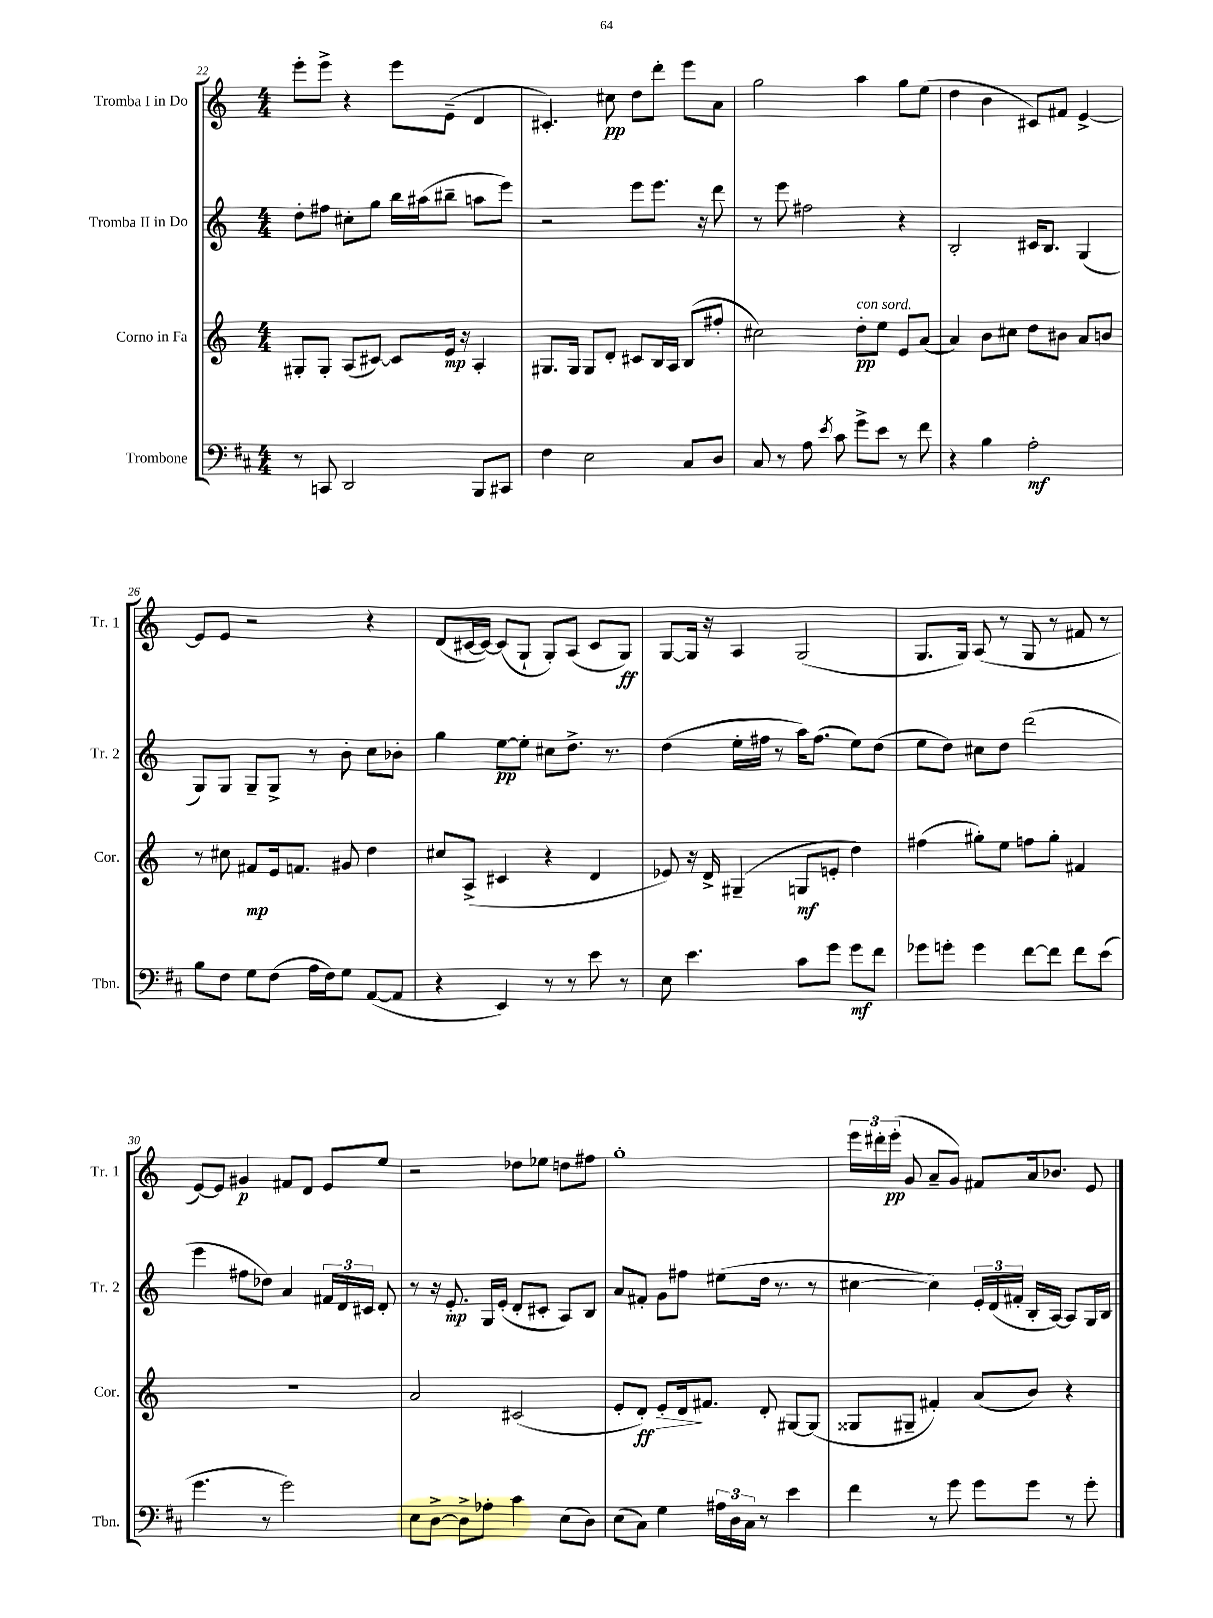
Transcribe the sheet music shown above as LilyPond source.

<<
\new StaffGroup <<
\new Staff = "s0" \with { instrumentName = "Tromba I in Do" shortInstrumentName = "Tr. 1" } {
    \clef treble \key c \major \numericTimeSignature \time 4/4
    \autoBeamOff e'''8[-. e'''8]-> r4 e'''8[ e'8]--( d'4 |
    cis'4.-.) cis''8\pp d''8[ d'''8]-. e'''8[ a'8] |
    g''2 a''4 g''8[ e''8]( |
    d''4 b'4 cis'8[) fis'8] e'4~-> |
    e'8[ e'8] r2 r4 |
    d'8[( cis'16~ cis'16]~) cis'8[( g8]-! g8[-.) a8]( cis'8[ g8]\ff) |
    g8[~ g16] r16 a4 g2( |
    g8.[ g16]) a8( r8 g8 r8 fis'8 r8 |
    e'8[~) e'8] gis'4\p fis'8[ d'8] e'8[ e''8] |
    r2 des''8[ ees''8] d''8[ fis''8] |
    g''1-. |
    \tuplet 3/2 { e'''16[ dis'''16-. e'''16]-.\pp( } g'8 a'8[-- g'8]) fis'8[ a'16 bes'8.] e'8 \bar "|." |
}
\new Staff = "s1" \with { instrumentName = "Tromba II in Do" shortInstrumentName = "Tr. 2" } {
    \clef treble \key c \major \numericTimeSignature \time 4/4
    \autoBeamOff d''8[-. fis''8] cis''8[-. g''8] b''16[ ais''16( bis''8]-- a''8[ e'''8]) |
    r2 e'''8[ e'''8.] r16 d'''8 |
    r8 e'''8 fis''2 r4 |
    b2-. cis'16[ b8.] g4( |
    g8[) g8] g8[-- g8]-> r8 b'8-. c''8[ bes'8]-. |
    g''4 e''8[~\pp e''8]-. cis''8[ d''8.]-> r8. |
    d''4( e''16[-. fis''16] r8 a''16[) fis''8.]( e''8[) d''8]( |
    e''8[ d''8]) cis''8[ d''8] d'''2( |
    e'''4 fis''8[ des''8]) a'4 \tuplet 3/2 { fis'16[ d'16 cis'16] } d'8-. |
    r8 r16 e'8.-.\mp g16[ e'16]-.( d'8[-. cis'8]-. a8[) b8] |
    a'8[ fis'8]-. g'8[ fis''8] eis''8[( d''16] r8. r8 |
    cis''4~ cis''4) \tuplet 3/2 { e'16[-. d'16( fis'16]-. } b16[-. a16]~) a8[ g16 b16] \bar "|." |
}
\new Staff = "s2" \with { instrumentName = "Corno in Fa" shortInstrumentName = "Cor." } {
    \clef treble \key c \major \numericTimeSignature \time 4/4
    \autoBeamOff gis8[-. gis8]-. a8[( cis'8]~) cis'8[ e'16]\mp r16 a4-. |
    gis8.[ gis16] gis8[ d'8]-. cis'8[ b16 a16] b8[( fis''8]-. |
    cis''2) d''8[-.\pp^\markup { \italic "con sord." } e''8] e'8[ a'8]( |
    a'4) b'8[ cis''8] d''8[ bis'8] a'8[ b'8] |
    r8 cis''8 fis'8[\mp e'16 f'8.] gis'8 d''4 |
    cis''8[ a8]->( cis'4 r4 d'4 |
    ees'8) r16 d'16-> gis4--( g8[\mf e'8]-. d''4) |
    fis''4( gis''8[-.) e''8] f''8[ gis''8]-. fis'4 |
    R1 |
    a'2 cis'2( |
    e'8[-. d'8]-.\ff\>) e'8[-. d'16\! fis'8.] d'8-. gis8[~ gis8]( |
    gisis8[ gis8]-- fis'4-.) a'8[( b'8]) r4 \bar "|." |
}
\new Staff = "s3" \with { instrumentName = "Trombone" shortInstrumentName = "Tbn." } {
    \clef bass \key d \major \numericTimeSignature \time 4/4
    \autoBeamOff r8 c,8 d,2 b,,8[ cis,8] |
    fis4 e2 cis8[ d8] |
    cis8 r8 a8 \acciaccatura { e'8 } cis'8 g'8[-> e'8] r8 fis'8 |
    r4 b4 a2-.\mf |
    b8[ fis8] g8[ fis8]( a16[ fis16) g8] a,8[~( a,8] |
    r4 e,4) r8 r8 e'8 r8 |
    e8 e'4. cis'8[ g'8] g'8[\mf fis'8] |
    ges'8[ g'8]-. g'4 fis'8[~ fis'8] fis'8[ e'8]( |
    g'4. r8 g'2) |
    e8[ d8]~-> d8[-> aes8]-. cis'4 e8[( d8]) |
    e8[( cis8]) g4 \tuplet 3/2 { ais16[ d16 cis16] } r8 e'4 |
    fis'4 r8 g'8 g'8[ g'8] r8 g'8-. \bar "|." |
}
>>
>>
\layout { \context { \Score currentBarNumber = #22 } }
